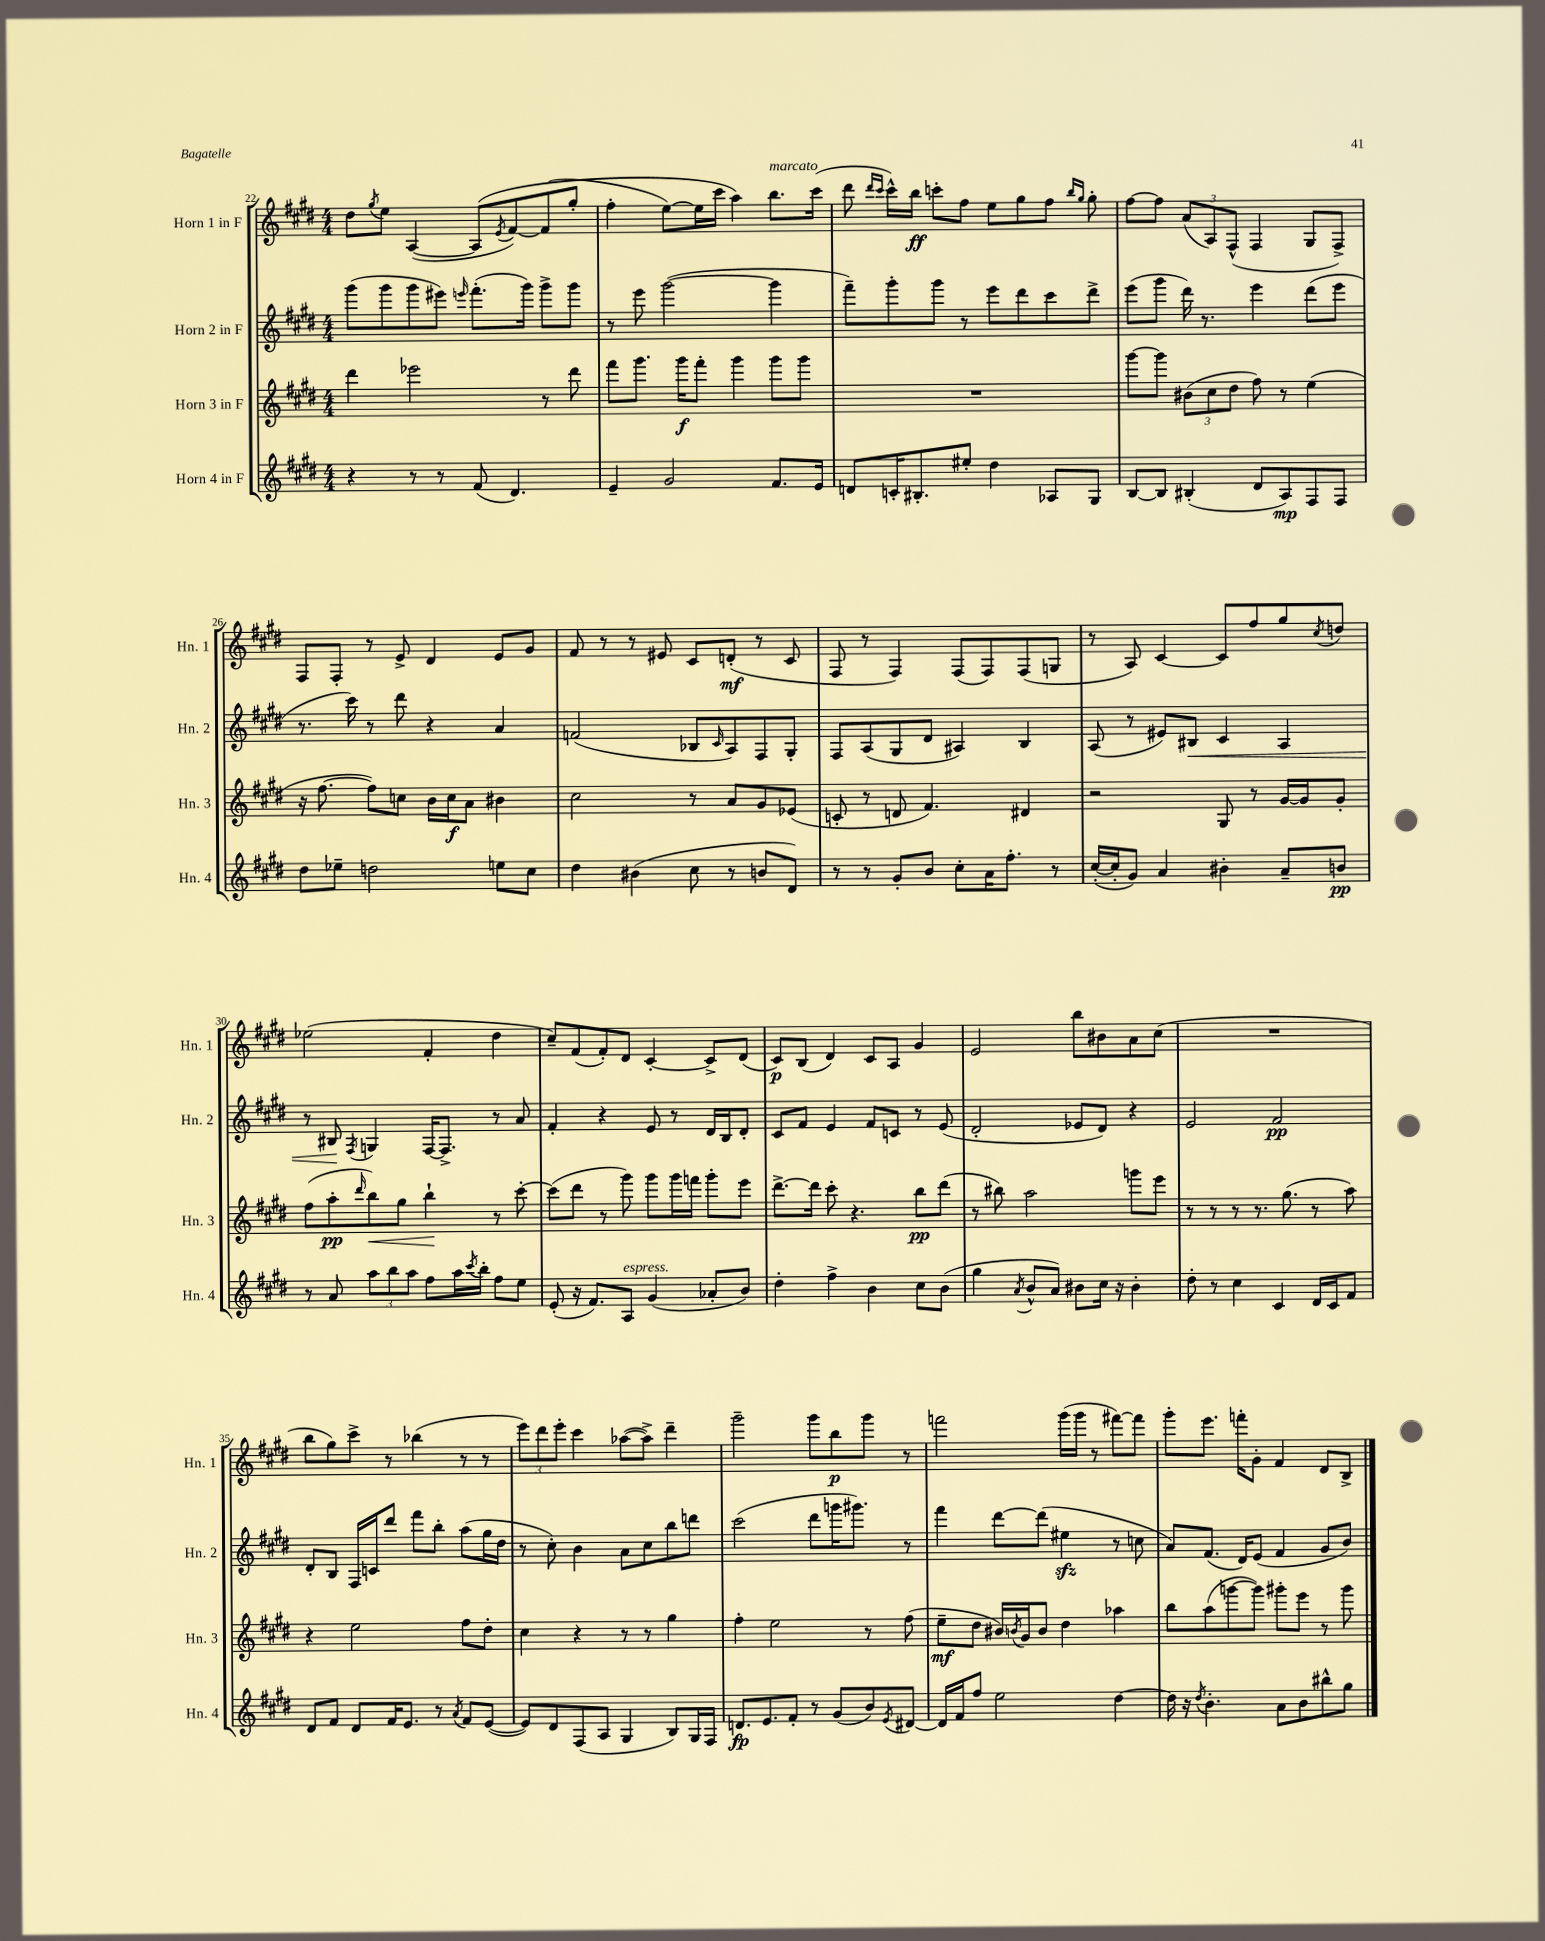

**kern	**dynam	**kern	**dynam	**kern	**dynam	**kern	**dynam
*part4	*part4	*part3	*part3	*part2	*part2	*part1	*part1
*staff4	*staff4	*staff3	*staff3	*staff2	*staff2	*staff1	*staff1
*I"Horn 4 in F	*	*I"Horn 3 in F	*	*I"Horn 2 in F	*	*I"Horn 1 in F	*
*I'Hn. 4	*	*I'Hn. 3	*	*I'Hn. 2	*	*I'Hn. 1	*
*clefG2	*	*clefG2	*	*clefG2	*	*clefG2	*
*k[f#c#g#d#]	*	*k[f#c#g#d#]	*	*k[f#c#g#d#]	*	*k[f#c#g#d#]	*
*M4/4	*	*M4/4	*	*M4/4	*	*M4/4	*
=22	=22	=22	=22	=22	=22	=22	=22
4r	.	4ddd#\	.	(8ggg#\L	.	8dd#\L	.
.	.	.	.	.	.	8qgg#/	.
.	.	.	.	8ggg#\	.	8ee\J	.
8r	.	2eee-X\	.	8ggg#\	.	([4A/	.
8r	.	.	.	8eee#X\J)	.	.	.
.	.	.	.	16qqeeen/	.	.	.
(8f#/	.	.	.	(8.fff#'\L	.	(8A/L]	.
.	.	.	.	.	.	8qe/	.
4.d#/)	.	.	.	.	.	[8f#/)	.
.	.	.	.	16ggg#\Jk)	.	.	.
.	.	8r	.	8ggg#^\L	.	(8f#/]	.
.	.	8ddd#\	.	8ggg#\J	.	8gg#'/J	.
=23	=23	=23	=23	=23	=23	=23	=23
4e~/	.	8fff#\L	.	8r	.	4ff#'\	.
.	.	8.ggg#\J	.	8eee\	.	.	.
2g#/	.	.	.	([2ggg#\	.	[8ee\L)	.
.	.	16ggg#\KL	f	.	.	.	.
.	.	8fff#'\J	.	.	.	16ee\L]	.
.	.	.	.	.	.	16ccc#\JJ	.
.	.	4ggg#\	.	.	.	4aa\)	.
!	!	!	!	!	!	!LO:TX:a:i:t=marcato	!
8.f#/L	.	8ggg#\L	.	4ggg#\]	.	8.bb\L	.
.	.	8ggg#\J	.	.	.	.	.
16e/Jk	.	.	.	.	.	(16ccc#\Jk	.
=24	=24	=24	=24	=24	=24	=24	=24
8dn/L	.	1r	.	8fff#~\L)	.	8ddd#\	.
.	.	.	.	.	.	16qqddd#/LL	.
.	.	.	.	.	.	16qqccc#/JJ	.
16cn'/K	.	.	.	8ggg#'\	.	16ccc#^^\LL)	.
8.B#X'/	.	.	.	.	.	16bb\JJ	ff
.	.	.	.	8ggg#\J	.	8cccn'\L	.
8ee#X'/J	.	.	.	8r	.	8ff#\J	.
4dd#\	.	.	.	8eee\L	.	8ee\L	.
.	.	.	.	8ddd#\	.	8gg#\	.
8A-X/L	.	.	.	8ccc#\	.	8ff#\J	.
.	.	.	.	.	.	16qqbb/LL	.
.	.	.	.	.	.	16qqgg#/JJ	.
8G#/J	.	.	.	8ddd#^\J	.	8gg#'\	.
=25	=25	=25	=25	=25	=25	=25	=25
[8B/L	.	[8ggg#\L	.	(8eee\L	.	[8ff#\L	.
8B/J]	.	8ggg#\J]	.	8ggg#\J	.	8ff#\J]	.
(4B#X'/	.	(12b#X\L	.	16ddd#\)	.	(12a/L	.
.	.	.	.	8.r	.	.	.
.	.	12cc#\	.	.	.	12A/)	.
.	.	12dd#\J	.	.	.	(12F#^^/J	.
8d#/L	.	8ff#\)	.	4eee\	.	4F#/	.
8A/)	mp	8r	.	.	.	.	.
8F#/	.	(4ee\	.	(8ddd#\L	.	8G#/L	.
8F#/J	.	.	.	8eee\J	.	8F#^/J)	.
!!LO:LB:g=z
=26	=26	=26	=26	=26	=26	=26	=26
8dd#\L	.	16r	.	8.r	.	8F#/L	.
.	.	[8.ff#\	.	.	.	.	.
8ee-X~\J	.	.	.	.	.	8F#'/J	.
.	.	.	.	16ccc#\)	.	.	.
2ddn\	.	8ff#\L])	.	8r	.	8r	.
.	.	8ccn\J	.	8ddd#\	.	8e^/	.
.	.	16b\LL	.	4r	.	4d#/	.
.	.	16cc\J	f	.	.	.	.
.	.	8a\J	.	.	.	.	.
8een\L	.	4b#X\	.	4a/	.	8e/L	.
8cc#\J	.	.	.	.	.	8g#/J	.
=27	=27	=27	=27	=27	=27	=27	=27
4dd#\	.	2cc#\	.	(2fn/	.	8f#/	.
.	.	.	.	.	.	8r	.
(4b#X\	.	.	.	.	.	8r	.
.	.	.	.	.	.	8e#X/	.
8cc#\	.	8r	.	8B-X/L	.	8c#/L	.
.	.	.	.	16qqc#/	.	.	.
8r	.	8a/L	.	8A/)	.	(8dn'/J	mf
8bn/L	.	8g#/	.	8F#/	.	8r	.
8d#/J)	.	(8e-X/J	.	8G#'/J	.	8c#/	.
=28	=28	=28	=28	=28	=28	=28	=28
8r	.	8cn'/	.	8F#/L	.	8F#/	.
8r	.	8r	.	(8A/	.	8r	.
8g#'/L	.	8dn/	.	8G#/	.	4F#/)	.
8b/J	.	4.f#/)	.	8d#/J	.	.	.
8cc#'\L	.	.	.	4A#X/)	.	(8F#/L	.
16a\K	.	.	.	.	.	8F#/)	.
8.ff#'\J	.	.	.	.	.	.	.
.	.	4d#X/	.	4B/	.	(8F#/	.
8r	.	.	.	.	.	8Gn/J	.
=29	=29	=29	=29	=29	=29	=29	=29
([16cc#'/LL	.	2r	.	(8A/	.	8r	.
16cc#'/J]	.	.	.	.	.	.	.
8g#/J)	.	.	.	8r	.	8A/)	.
4a/	.	.	.	8e#X/L)	.	[4c#/	.
!	!	!	!	!	!LO:HP:b	!	!
.	.	.	.	8B#X/J	<	.	.
4b#X'\	.	8G#/	.	4c#/	.	8c#/L]	.
.	.	8r	.	.	.	8ff#/	.
8a~/L	.	[16g#/LL	.	4A/	.	8gg#/	.
.	.	16g#/J]	.	.	.	.	.
.	.	.	.	.	.	8qcc#/	.
8bn/J	pp	8g#'/J	.	.	.	8ddn/J	.
!!LO:LB:g=z
=30	=30	=30	=30	=30	=30	=30	=30
8r	.	(8ff#\L	.	8r	.	(2ee-X\	.
8a/	.	8aa'\	pp	8B#X/	.	.	.
.	.	16qqddd#/	.	8qF#/	.	.	.
!	!	!	!LO:HP:b	!	!	!	!
12aa\L	.	8bb\)	<	4Gn/	[	.	.
12bb\	.	.	.	.	.	.	.
.	.	8gg#\J	.	.	.	.	.
12aa\J	.	.	.	.	.	.	.
8ff#\L	.	4bb`\	.	[16F#/KL	.	4f#'/	.
.	.	.	.	8.F#^/J]	.	.	.
16aa\L	.	.	.	.	.	.	.
8qccc#/	.	.	.	.	.	.	.
16bb'\JJ	.	.	.	.	.	.	.
8ff#\L	.	8r	[	8r	.	4dd#\	.
8ee\J	.	[8ccc#'\	.	8a/	.	.	.
=31	=31	=31	=31	=31	=31	=31	=31
(8e'/	.	(8ccc#\L]	.	4f#'/	.	8cc#~/L)	.
16r	.	8ddd#\J	.	.	.	(8f#/	.
8.f#/L)	.	.	.	.	.	.	.
.	.	8r	.	4r	.	8f#'/)	.
!LO:TX:a:i:t=espress.	!	!	!	!	!	!	!
8A/J	.	8ggg#\)	.	.	.	8d#/J	.
(4g#/	.	8ggg#\L	.	8e/	.	[4c#'/	.
.	.	16ggg#\L	.	8r	.	.	.
.	.	16fffn\JJ	.	.	.	.	.
8a-X'/L	.	8ggg#'\L	.	16d#/LL	.	8c#^/L]	.
.	.	.	.	16B/J	.	.	.
8b/J)	.	8eee\J	.	8d#'/J	.	(8d#/J	.
=32	=32	=32	=32	=32	=32	=32	=32
4dd#'\	.	[8.ddd#^\L	.	8c#/L	.	8c#/L)	p
.	.	.	.	8f#/J	.	(8B/J	.
.	.	16ddd#\Jk]	.	.	.	.	.
4ff#^\	.	8ccc#'\	.	4e/	.	4d#/)	.
.	.	4.r	.	.	.	.	.
4b\	.	.	.	8f#/L	.	8c#/L	.
.	.	.	.	8cn/J	.	8A/J	.
8cc#\L	.	8bb\L	pp	8r	.	4g#/	.
(8b\J	.	(8ddd#\J	.	(8e/	.	.	.
=33	=33	=33	=33	=33	=33	=33	=33
4gg#\	.	8r	.	2d#'/	.	2e/	.
.	.	8bb#X\)	.	.	.	.	.
8qa/	.	.	.	.	.	.	.
8b^^/L	.	2aa\	.	.	.	.	.
8a/J)	.	.	.	.	.	.	.
8b#X\L	.	.	.	8e-X/L	.	8bb\L	.
16cc#\Jk	.	.	.	8d#/J)	.	8b#X\	.
16r	.	.	.	.	.	.	.
4b#'\	.	8gggn\L	.	4r	.	8a\	.
.	.	8eee\J	.	.	.	(8cc#\J	.
=34	=34	=34	=34	=34	=34	=34	=34
8dd#'\	.	8r	.	2e/	.	1r	.
8r	.	8r	.	.	.	.	.
4cc#\	.	8r	.	.	.	.	.
.	.	8.r	.	.	.	.	.
4c#/	.	.	.	2f#/	pp	.	.
.	.	(8.gg#\	.	.	.	.	.
16d#/LL	.	8r	.	.	.	.	.
16c#/J	.	.	.	.	.	.	.
8f#/J	.	8aa\)	.	.	.	.	.
!!LO:LB:g=z
=35	=35	=35	=35	=35	=35	=35	=35
8d#/L	.	4r	.	8d#'/L	.	8bb\L	.
8f#/J	.	.	.	8B/J	.	8gg#\)	.
8d#/L	.	2ee\	.	16F#/LL	.	8ccc#^\J	.
.	.	.	.	16cn/J	.	.	.
16f#/K	.	.	.	8ddd#/J	.	8r	.
8.e/J	.	.	.	.	.	.	.
.	.	.	.	8fff#\L	.	(4bb-X\	.
8r	.	.	.	8bb'\J	.	.	.
8qa/	.	.	.	.	.	.	.
8f#/L	.	8ff#\L	.	(8aa\L	.	8r	.
([8e/J	.	8dd#'\J	.	16gg#\L	.	8r	.
.	.	.	.	16dd#\JJ	.	.	.
=36	=36	=36	=36	=36	=36	=36	=36
8e/L])	.	4cc#\	.	8r	.	12eee\L)	.
.	.	.	.	.	.	12ddd#\	.
8d#/	.	.	.	8cc#'\)	.	.	.
.	.	.	.	.	.	12eee'\J	.
(8F#/	.	4r	.	4b\	.	4ccc#\	.
8A/J	.	.	.	.	.	.	.
4G#/	.	8r	.	8a\L	.	([8aa-X\L	.
.	.	8r	.	8cc#\	.	8aa-^\J])	.
8B/L)	.	4gg#\	.	8bb\	.	4ddd#~\	.
16G#/L	.	.	.	8dddn\J	.	.	.
16F#/JJ	.	.	.	.	.	.	.
=37	=37	=37	=37	=37	=37	=37	=37
8.dn/L	fp	4ff#'\	.	(2ccc#\	.	2ggg#~\	.
8.e/	.	.	.	.	.	.	.
.	.	2ee\	.	.	.	.	.
8f#'/J	.	.	.	.	.	.	.
8r	.	.	.	8ddd#\L	.	8ggg#\L	.
(8g#/L	.	.	.	16gggn\K	.	8bb\	p
.	.	.	.	8.ggg#X\J)	.	.	.
8b/)	.	8r	.	.	.	8ggg#\J	.
8qe/	.	.	.	.	.	.	.
[8d#X/J	.	(8ff#\	.	8r	.	8r	.
=38	=38	=38	=38	=38	=38	=38	=38
16d#/LL]	.	8ee~\L	mf	4fff#\	.	2fffn\	.
16f#/J	.	.	.	.	.	.	.
8ff#/J	.	8dd#\J	.	.	.	.	.
2ee\	.	16b#X/LL)	.	[8ddd#\L	.	.	.
.	.	8qbn/	.	.	.	.	.
.	.	16g#/J	.	.	.	.	.
.	.	8b/J	.	(8ddd#\J]	.	.	.
.	.	4dd#\	.	4ee#Xzz\	.	(16ggg#\LL	.
.	.	.	.	.	.	16ggg#\JJ	.
.	.	.	.	.	.	8r	.
[4dd#\	.	4aa-X\	.	8r	.	[8fff#X\L)	.
.	.	.	.	8ccn\	.	8fff#\J]	.
=39	=39	=39	=39	=39	=39	=39	=39
16dd#\]	.	8bb\L	.	8a/L)	.	8ggg#'\L	.
16r	.	.	.	.	.	.	.
8qdd#/	.	.	.	.	.	.	.
4.b'\	.	(8aa\	.	(8.f#/J	.	8.eee\J	.
.	.	[8gggn\	.	.	.	.	.
.	.	.	.	16d#/KL)	.	16fffn'\KL	.
.	.	8ggg\J])	.	(8e/J	.	8g#'\J	.
8a\L	.	8ggg#X'\L	.	4f#/	.	4f#/	.
8b\	.	8eee\J	.	.	.	.	.
8bb#X^^\	.	8r	.	8g#/L	.	8d#/L	.
8gg#\J	.	8ggg#\	.	8b/J)	.	8B^/J	.
==	==	==	==	==	==	==	==
*-	*-	*-	*-	*-	*-	*-	*-
